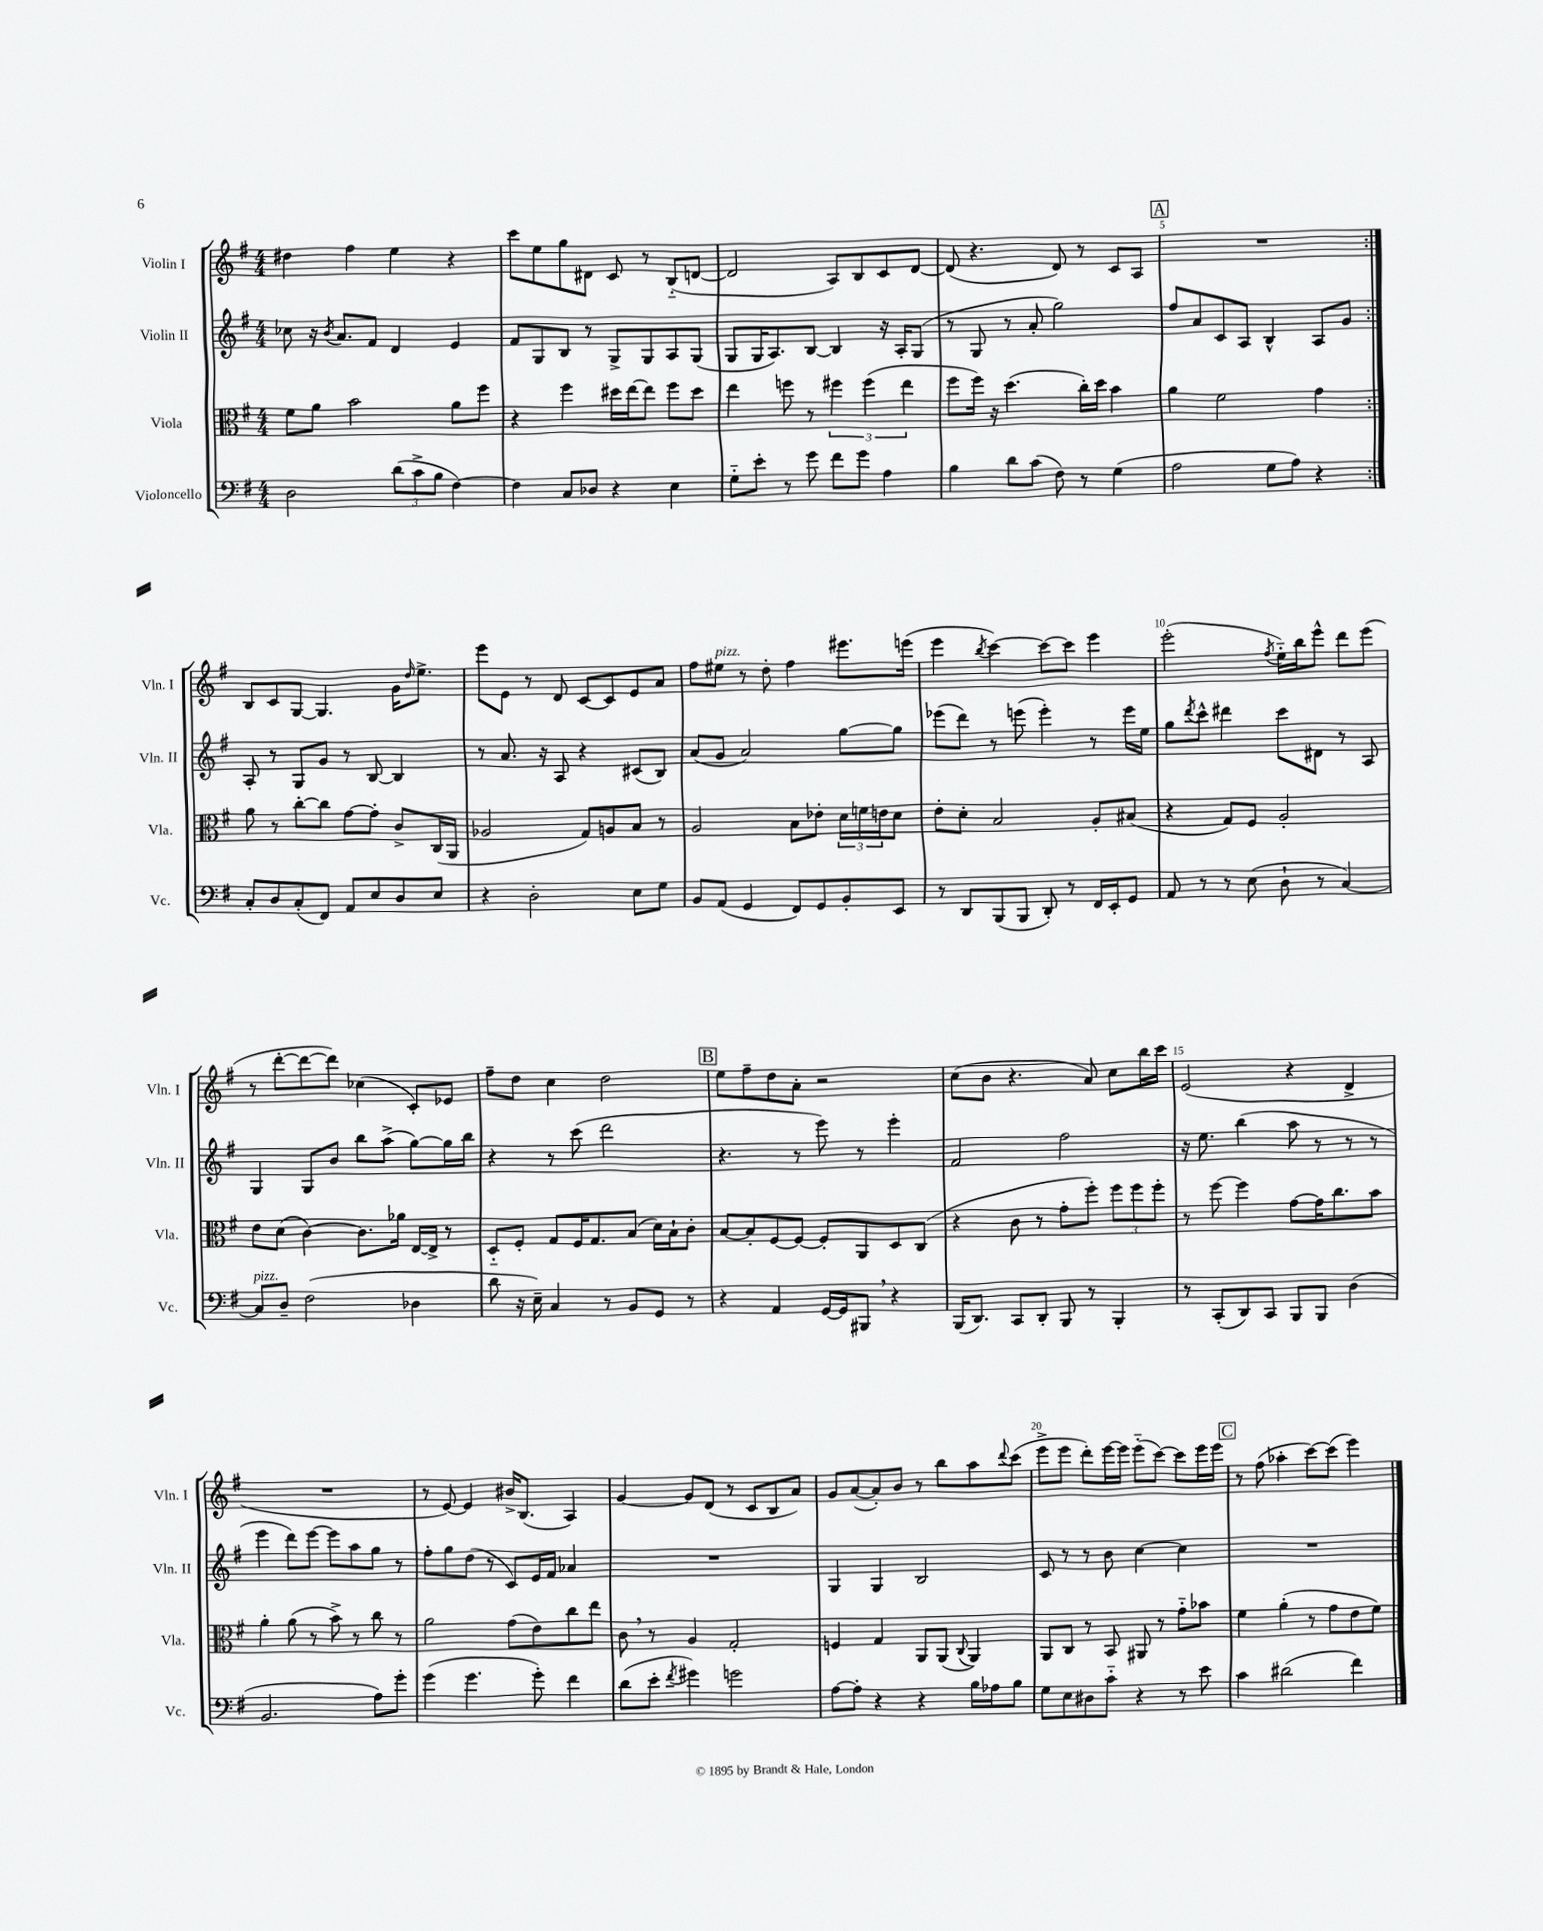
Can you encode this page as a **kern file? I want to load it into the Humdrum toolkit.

**kern	**kern	**kern	**kern
*part4	*part3	*part2	*part1
*staff4	*staff3	*staff2	*staff1
*I"Violoncello	*I"Viola	*I"Violin II	*I"Violin I
*I'Vc.	*I'Vla.	*I'Vln. II	*I'Vln. I
*clefF4	*clefC3	*clefG2	*clefG2
*k[f#]	*k[f#]	*k[f#]	*k[f#]
*M4/4	*M4/4	*M4/4	*M4/4
=1	=1	=1	=1
2D\	8f#\L	8cc-X\	4dd#X\
.	8a\J	16r	.
.	.	8qb/	.
.	.	8.a/L	.
.	2b\	.	4ff#\
.	.	8f#/J	.
(12d\L	.	4d/	4ee\
12c^\	.	.	.
12B\J	.	.	.
[4F#\)	8a\L	4e/	4r
.	8ff#\J	.	.
=2	=2	=2	=2
4F#\]	4r	8f#/L	8ccc\L
.	.	8G/	8ee\
8C/L	4ff#\	8B/J	8gg\
8D-X/J	.	8r	8d#X\J
4r	16dd#X\LL	8G^/L	8c/
.	[16ee\J	.	.
.	8ee\J]	8G/	8r
4E\	8ff#\L	8A/	(8B/L
.	8dd#\J	(8G/J	[8dn/J
=3	=3	=3	=3
8G\L	4ee\	8G/L	2d/]
8e'\J	.	16G/K	.
.	.	8.A/)	.
8r	8ffn\	.	.
8g\	8r	[8B/J	.
8f#\L	6ff#X\	4B/]	8A/L)
8g\J	.	.	8B/
.	(6ff#\	.	.
4A\	.	16r	8c/
.	.	16A'/KL	.
.	6ee\	.	.
.	.	(8G/J	[8d/J
=4	=4	=4	=4
4B\	8ff#\L	8r	(8d/]
.	16ff#\Jk)	8G/	4.r
.	16r	.	.
8d\L	(4.dd\	8r	.
(8c\J	.	8a'/	.
8F#\)	.	2gg\)	8d/)
8r	16cc'\LL)	.	8r
.	16dd\JJ	.	.
(4G\	4b\	.	8c/L
.	.	.	8A/J
!!LO:REH:place=s1:t=A
=5	=5	=5	=5
2A\	4a\	8ff#/L	1r
.	.	8a/	.
.	2f#\	8c/	.
.	.	8A/J	.
8G\L	.	4B^^/	.
8A\J)	.	.	.
4r	4g\	8A/L	.
.	.	8g/J	.
!!LO:LB:g=z
=6:|!	=6:|!	=6:|!	=6:|!
8C'/L	8a\	8A'/	8B/L
8D/	8r	8r	8c/
(8C'/	[8cc'\L	8G/L	[8G/J
8FF#/J)	8cc\J]	8g/J	4.G/]
8AA/L	[8g\L	8r	.
8E/	8g'\J]	[8B/	.
8D/	8c^/L	4B/]	16g\KL
.	.	.	16qqdd/
.	.	.	8.ee^\J
8E/J	(16C/L	.	.
.	16AA/JJ	.	.
=7	=7	=7	=7
4r	2A-X/	8r	8eee\L
.	.	8.a/	8e\J
2D'\	.	.	8r
.	.	16r	.
.	.	8A/	8d/
.	8G/L)	4r	[8c/L
.	8An/	.	8c/]
8E\L	8B/J	(8c#X/L	8e/
8G\J	8r	8B/J)	8a/J
=8	=8	=8	=8
8BB/L	2A/	(8a/L	8ff#\L
!	!	!	!LO:TX:a:i:t=pizz.
(8AA/J	.	8g/J	8ee#X\J
4GG/	.	2a/)	8r
.	.	.	8dd'\
8FF#/L)	8B\L	.	4ff#\
8GG/	8e-X'\J	.	.
8BB'/	24d\LL	[8gg\L	8.eee#X\L
.	24fn\	.	.
.	24en\J	.	.
8EE/J	8d\J	8gg\J]	.
.	.	.	(16eeen\Jk
=9	=9	=9	=9
8r	8e'\L	(8eee-X\L	4eee\
8DD/L	8d'\J	8ddd\J)	.
.	.	.	8qbb/
(8BBB/	2B/	8r	[4ccc\)
8BBB/J	.	(8eeen\	.
8DD'/)	.	4eee'\)	8ccc\L_
8r	.	.	8ccc\J]
16FF#/LL	8A'/L	8r	4eee\
16EE'/J	.	.	.
8GG/J	(8B#X/J	16eee\LL	.
.	.	16ee\JJ	.
=10	=10	=10	=10
8AA/	4r	8gg\L	(2eee'\
.	.	8qddd/	.
8r	.	8ccc^^\J	.
8r	8G/L)	4ddd#X\	.
(8E\	8F#/J	.	.
.	.	.	8qff#/
8D`\	2A'/	8ccc\L	16ee\LL)
.	.	.	16bb\J
8r	.	8d#X\J	8eee^^\J
[4C/)	.	8r	8ddd\L
.	.	8A/	(8eee\J
!!LO:LB:g=z
=11	=11	=11	=11
!LO:TX:a:i:t=pizz.	!	!	!
8C/L]	8e\L	4G/	8r
8D~/J	(8d\J	.	[8ddd'\L
(2F#\	[4c\)	8G/L	8ddd\_
.	.	8b/J	8ddd\J])
.	8.c\L]	8bb\L	(4cc-X\
.	.	(8aa^\J	.
.	16a-X\Jk	.	.
4D-X\	[16E/LL	[8gg\L)	8c'/L)
.	16E^/JJ]	.	.
.	8r	16gg\L]	8e-X/J
.	.	16bb\JJ	.
=12	=12	=12	=12
8d\	8D/L	4r	8ff#~\L
16r	8F#'/J	.	8dd\J
16E~\)	.	.	.
4C/	8G/L	8r	4cc\
.	16F#/K	(8ccc\	.
.	8.G/	.	.
8r	.	2ddd\	2dd\
8BB/L	(8B/J	.	.
8GG/J	16d\LL)	.	.
.	16B`\J	.	.
8r	8c'\J	.	.
!!LO:REH:place=s1:t=B
=13	=13	=13	=13
4r	[8B/L	4.r	8ee\L
.	8B'/]	.	8ff#~\
4AA/	[8F#/	.	8dd\
.	8F#/J_	8r	8a'\J
[16GG/LL	8F#'/L]	8eee\)	2r
16GG/J]	.	.	.
8BBB#X,/J	8AA/	8r	.
4r	8D/	4eee'\	.
.	(8C/J	.	.
=14	=14	=14	=14
(16BBB/KL	4r	2f#/	(8cc\L
8.DD/J)	.	.	.
.	.	.	8b\J
8CC/L	8c\	.	4.r
8DD'/J	8r	.	.
8BBB/	8g'\L	2ff#\	.
8r	8ff#'\J)	.	8a/)
4BBB'/	12ff#\L	.	8cc\L
.	12ff#\	.	.
.	.	.	16bb\L
.	12ff#'\J	.	.
.	.	.	16ccc\JJ
=15	=15	=15	=15
8r	8r	16r	(2e/
.	.	8.ee\	.
(8CC'/L	[8ff#\	.	.
8DD/)	4ff#\]	(4bb\	.
8CC/J	.	.	.
8BBB/L	[8g\L	8aa\	4r
8BBB/J	16g\K]	8r	.
.	8.cc\	.	.
(4D\	.	8r	4d^/
.	8b\J	8r	.
!!LO:LB:g=z
=16	=16	=16	=16
2.BB/	4a'\	4eee\	1r
.	(8a\	8ddd\L)	.
.	8r	[8eee\J	.
.	8b^\)	8eee\L]	.
.	8r	8aa\	.
8A\L)	8cc\	8gg\J	.
8g'\J	8r	8r	.
=17	=17	=17	=17
(4g\	2a\	8ff#'\L	8r
.	.	8gg\	[8e/)
4.g\	.	(8dd\J	4e/]
.	.	8r	.
.	(8g\L	8c/L)	16b#X^/KL
.	.	.	(8.B/J
8g'\)	8e\)	16e/L	.
.	.	16f#/JJ	.
4f#\	8cc\	4a-X/	4A/)
.	8ee\J	.	.
=18	=18	=18	=18
(8d\L	8c,\	1r	[4g/
8e'\J	8r	.	.
8qf#/	.	.	.
4g#X\)	4A/	.	8g/L]
.	.	.	(8d/J
2gn\	2G'/	.	8r
.	.	.	8c/L
.	.	.	8B/
.	.	.	8a/J)
=19	=19	=19	=19
[8A\L	4Fn/	4G/	8g/L
8A'\J]	.	.	([8a/
4r	4G/	4G/	8a'/])
.	.	.	8b/J
4r	8AA/L	2B/	8r
.	(8AA/J	.	8bb\L
.	8qqC/	.	.
16B\LL	4AA/)	.	8aa\
16A-X\J	.	.	.
.	.	.	8qqddd/
8B\J	.	.	(8ccc\J
=20	=20	=20	=20
8G\L	8AA/L	8c/	8eee^\L
8E\	8C/J	8r	8eee\J
8D#X\	8r	8r	8ddd'\L)
8c\J	8BB/	8b\	[16eee\L
.	.	.	16eee\JJ]
4r	8AA#X/	[4cc\	(8eee\L
.	8r	.	[8ccc\J)
8r	8g\L	4cc\]	8ccc\L]
8e\	8b-X\J	.	16eee\L
.	.	.	16eee\JJ
!!LO:REH:place=s1:t=C
=21	=21	=21	=21
4c\	4f#\	1r	8r
.	.	.	(8ff#\
(2d#X\	(4a'\	.	4aa-X'\
.	8r	.	[8ccc\L)
.	8g\L	.	(8ccc\J]
4f#\)	8e\	.	4eee\)
.	8f#\J)	.	.
==	==	==	==
*-	*-	*-	*-
